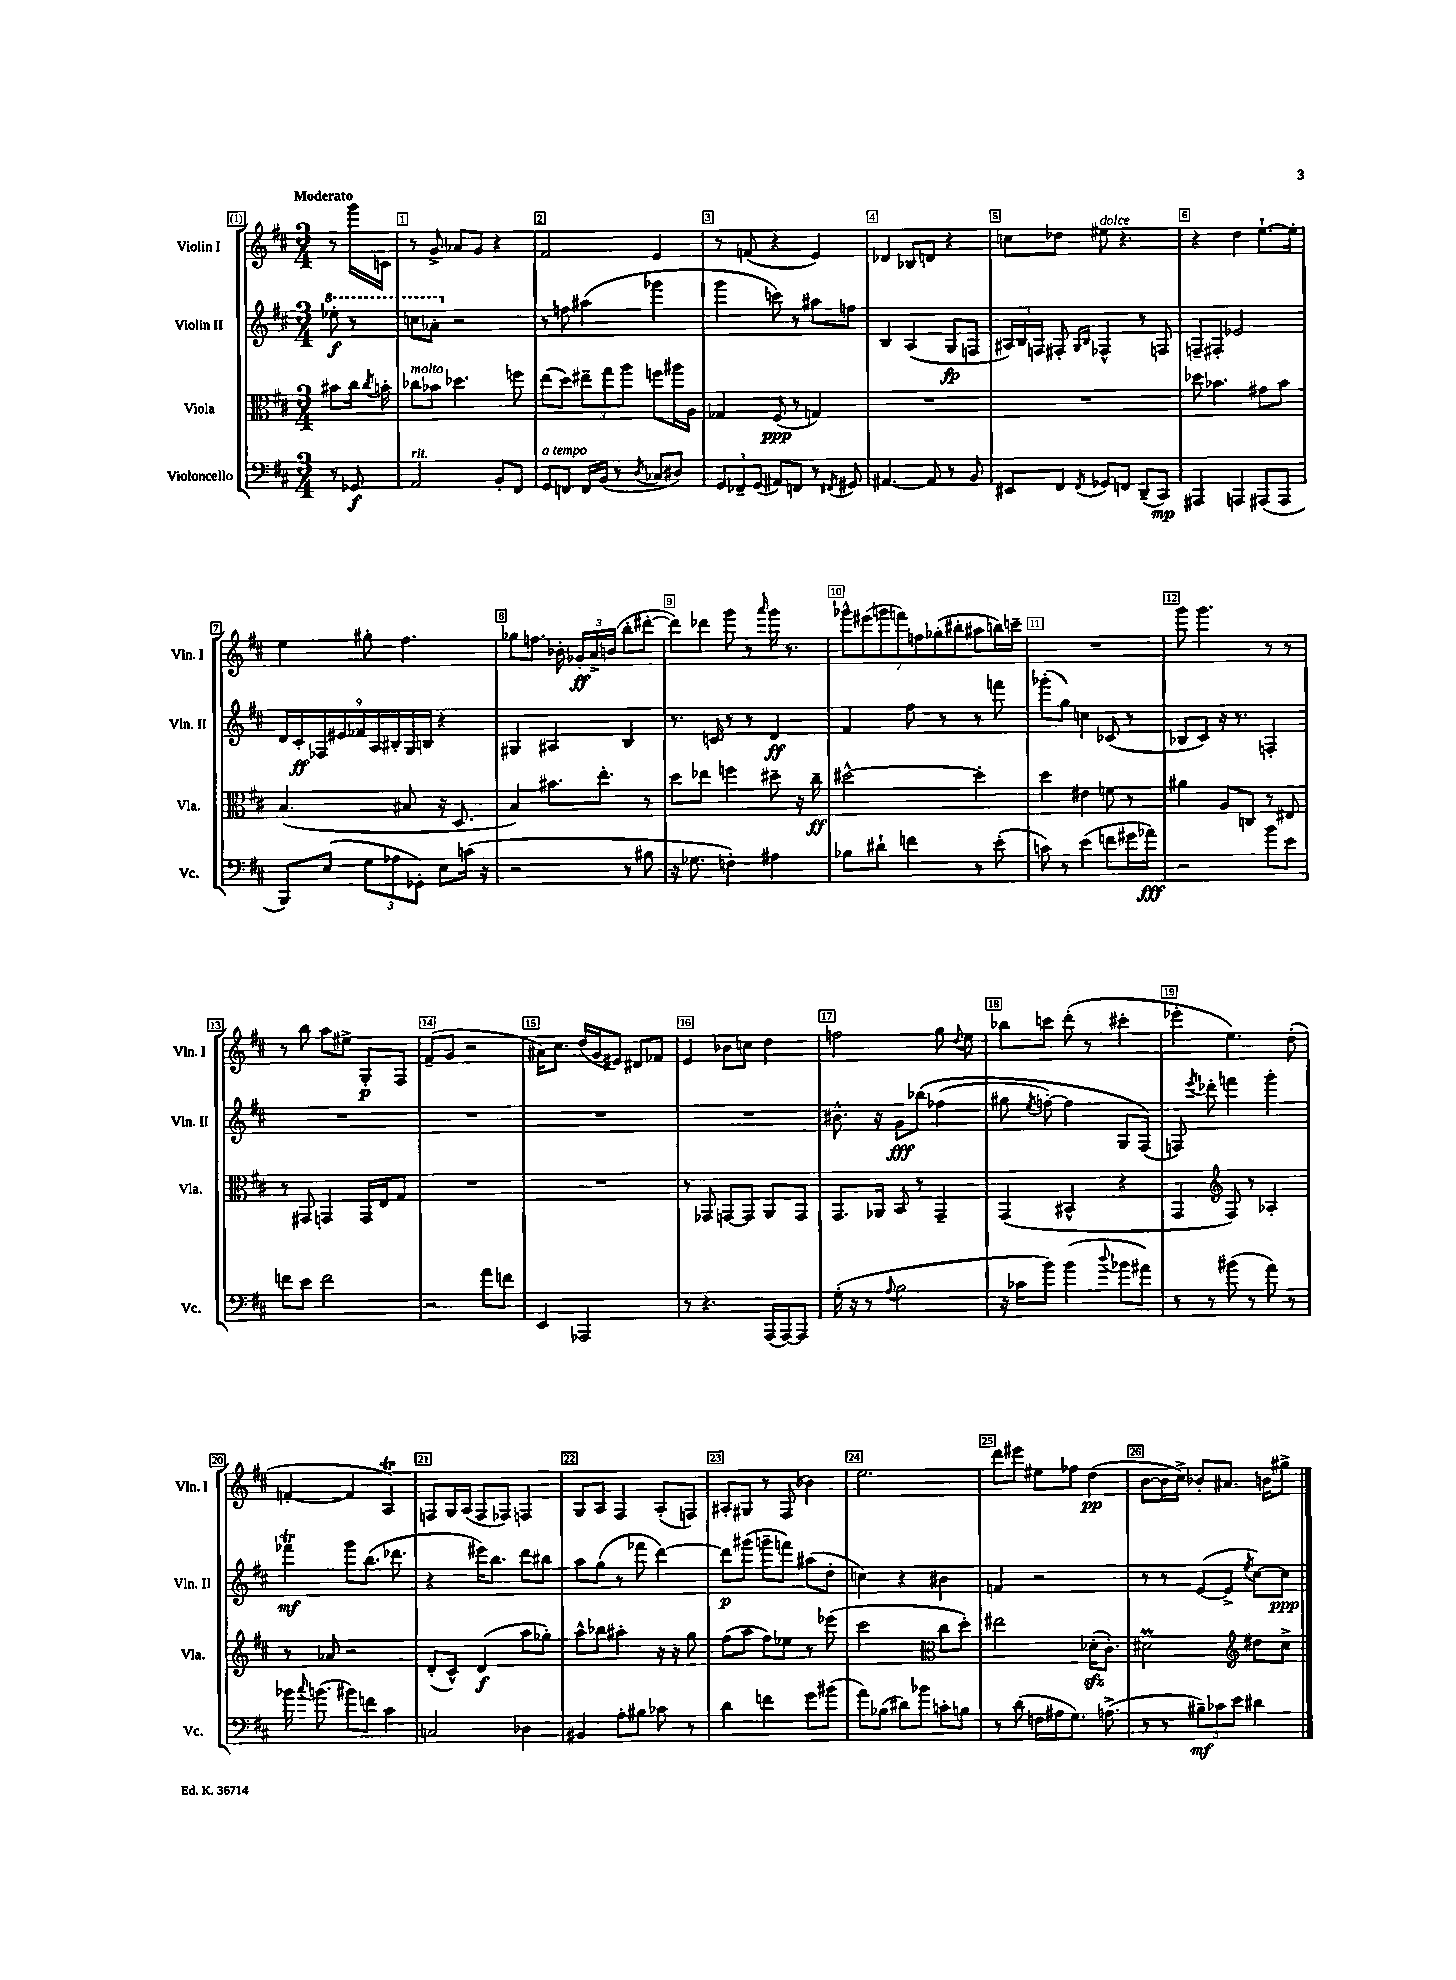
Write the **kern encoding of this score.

**kern	**kern	**kern	**kern
*staff4	*staff3	*staff2	*staff1
*clefF4	*clefC3	*clefG2	*clefG2
*k[f#c#]	*k[f#c#]	*k[f#c#]	*k[f#c#]
*M3/4	*M3/4	*M3/4	*M3/4
8r	8b#	8eee-'	8r
8GG-	16cc#	8r	16ggg
.	8qcc#	.	.
.	16b'	.	16c
=	=	=	=
2AA	8cc-	8ccc	8r
.	8b-	8aa-'	8g^
.	4.dd-	2r	8a-
.	.	.	8g
8BB'	.	.	4r
8FF#	8ff	.	.
=	=	=	=
8GG	(8ee	8r	2f#
8FF	8dd)	8ff	.
16FF	12ee#~	(4aa#	.
(16BB	.	.	.
.	12gg	.	.
8r	.	.	.
.	12aa	.	.
8qD	.	.	.
8C-	8ff	4ggg-	4e
8D#)	16aa#	.	.
.	16A	.	.
=	=	=	=
12GG	4G-	4ggg	8r
12FF-~	.	.	.
.	.	.	(8f
(12GG	.	.	.
8AA#)	(8F#	8ccc)	4r
8FF	8r	8r	.
8r	4G)	8aa#	4e)
8qFF#	.	.	.
8GG#	.	8ff	.
=	=	=	=
[4.AA#	2.r	4B	4d-
.	.	(4A	8B-
8AA#]	.	.	8d
8r	.	8G	4r
8BB	.	8F	.
=	=	=	=
8EE#	2.r	24A#)	8cc
.	.	24B	.
.	.	24F	.
8FF#	.	8F#'	8dd-
.	.	16qqG	.
8qFF#	.	16qqB	.
8GG-	.	4F-^^	8ee#
8FF	.	.	4.r
(8DD~	.	8r	.
8CC#)	.	8F	.
=	=	=	=
4AAA#	8dd-	8F~	4r
.	4.b-	8F#'	.
4AAA	.	2e-	4dd
(8AAA#	8g#	.	[8.ee`
8AAA#	8b-	.	.
.	.	.	16ee']
=	=	=	=
8BBB)	(4.B	18d	4ee
.	.	18c#'	.
.	.	18F-	.
(8E	.	.	.
.	.	18e#	.
.	.	18f-	.
12G	.	.	8gg#'
.	.	18A	.
12A-	.	18B#'	.
.	8B#	.	4.ff#
.	.	18G	.
12GG-')	.	.	.
.	.	18B	.
8E	16r	4r	.
.	8.D	.	.
(16c	.	.	.
16r	.	.	.
=	=	=	=
2r	4B)	4G#	8gg-
.	.	.	8.ff
.	8.b#	4A#	.
.	.	.	16b-'
.	.	.	24g-'
.	.	.	24a^
.	8.ee'	.	.
.	.	.	(24b
8r	.	4B	8bb'
8B#	8r	.	[8ddd#'
=	=	=	=
16r	8dd	8.r	8ddd#])
8.G-	.	.	.
.	8ee-	.	8ddd-
.	.	16c	.
4F')	4ff	8r	8ggg
.	.	8r	8r
.	.	.	16qqaaa
4A#	8dd#~	4d	16ggg
.	.	.	8.r
.	16r	.	.
.	16cc#~	.	.
=	=	=	=
8B-	[2dd#^^	4f#	14ggg-^^
.	.	.	(14eee#
8d#`	.	.	.
.	.	.	14ggg
.	.	.	14fff)
4f	.	8ff#	.
.	.	.	14ff
.	.	.	(14gg-'
.	.	8r	.
.	.	.	14bb#'
8r	4dd#']	8r	8aa#
(8e'	.	8fff	16bb)
.	.	.	16ccc~
=	=	=	=
8c)	4dd	(8ggg-'	2.r
8r	.	8gg)	.
(4e	4e#	4cc	.
8f	8f	(8c-	.
16g#	8r	8r	.
16a-)	.	.	.
=	=	=	=
2r	4a#	8B-	8ggg
.	.	8c#)	4.ggg
.	8A	16r	.
.	.	8.r	.
.	8C	.	.
8b	8r	4F'	8r
8e	8E#	.	8r
=	=	=	=
8f	8r	2.r	8r
8e	8GG#	.	8bb
2f	4GG	.	8aa
.	.	.	8ee#^
.	16GG	.	8G'
.	16E	.	.
.	8G	.	8F#
=	=	=	=
2r	2.r	2.r	(8f#~
.	.	.	8g
.	.	.	2r
8a	.	.	.
8f	.	.	.
=	=	=	=
4EE	2.r	2.r	16a#)
.	.	.	8.cc#
2AAA-	.	.	(16dd
.	.	.	16g
.	.	.	8e#)
.	.	.	8d#
.	.	.	8f-
=	=	=	=
8r	8r	2.r	4e
4.r	8GG-	.	.
.	[8GG	.	8b-
.	8GG]	.	8cc
(16AAA	8AA	.	4dd
[16AAA)	.	.	.
8AAA]	8GG	.	.
=	=	=	=
(16G'	8.GG	8.b#^^	2ff
16r	.	.	.
8r	.	.	.
.	16AA-	16r	.
8qqA	.	.	.
2B	8BB	8g	.
.	8r	&(8bb-	.
.	4GG~	(4ff-	8gg
.	.	.	8qqdd
.	.	.	8ee
=	=	=	=
16r	(4GG	8gg#	8bb-
16c-	.	.	.
.	.	8qee	.
8b)	.	[8ff')	8ccc
(4b	4BB#^^	4ff]	(8ddd'
.	.	.	8r
8qqdd	.	.	.
8b-	4r	8G	4ccc#'
8a#)	.	(8F#&)	.
=	=	=	=
8r	4GG	8F)	4eee-'
.	.	8qeee	.
8r	.	8ddd-'	.
*	*clefG2	*	*
(8b#	8F#)	4fff	4.ee)
8r	8r	.	.
8a)	4A-'	4ggg'	.
8r	.	.	(8dd'
=	=	=	=
16b-	8r	4fff-	[4f'
8qqcc#	.	.	.
(8.b	.	.	.
.	8a-	.	.
8b#)	2r	8ggg	4f]
8f	.	(8.bb	.
4c#	.	.	4A)
.	.	8.ddd-	.
=	=	=	=
2C	(8d'	4r	8F
.	8c#^^)	.	16G
.	.	.	(16A
.	(4d	16eee#)	8F
.	.	8.bb	.
.	.	.	8F-)
4D-	8aa	8ddd	4F
.	8gg-')	8bb#	.
=	=	=	=
4BB#	8aa^^	8aa	8G
.	8bb-	(8gg	8A
8A'	4aa#'	8r	4F#
8B#	.	8fff-	.
8c-	16r	[4ddd)	(8A'
.	16r	.	.
8r	8gg	.	8F)
=	=	=	=
4d	(8ff#	8ddd]	8A#'
.	8aa	(8ggg#	8G#
4f	8ff#)	8ggg~	8r
.	8ee-	8fff)	(8F#
8g	8r	(8aa#	4b-)
(8b#	(8eee-	8dd'	.
=	=	=	=
8a)	2ccc#	4cc)	2.ee
(8B-	.	.	.
8d#)	.	4r	.
8b-	.	.	.
*	*clefC3	*	*
8c'	8cc#	4b#	.
8B	8dd')	.	.
=	=	=	=
8r	2ee#	4f	8ddd
(8d	.	.	8eee#
16F	.	2r	8ee#
16A#	.	.	.
8.G)	.	.	8ff-
.	(16d-'	.	(4dd
(8.A^	8.c#')	.	.
=	=	=	=
8r	2d#	8r	[8b
8r	.	8r	16b]
.	.	.	16cc#^)
12B#~)	.	([8e	8b-'
12c-	.	.	.
.	.	8e^]	8.a#
12e	.	.	.
*	*clefG2	*	*
.	.	8qee	.
4d#	8dd#	[8cc#)	.
.	.	.	16b
.	8cc#^	8cc#]	8gg#^
==	==	==	==
*-	*-	*-	*-
